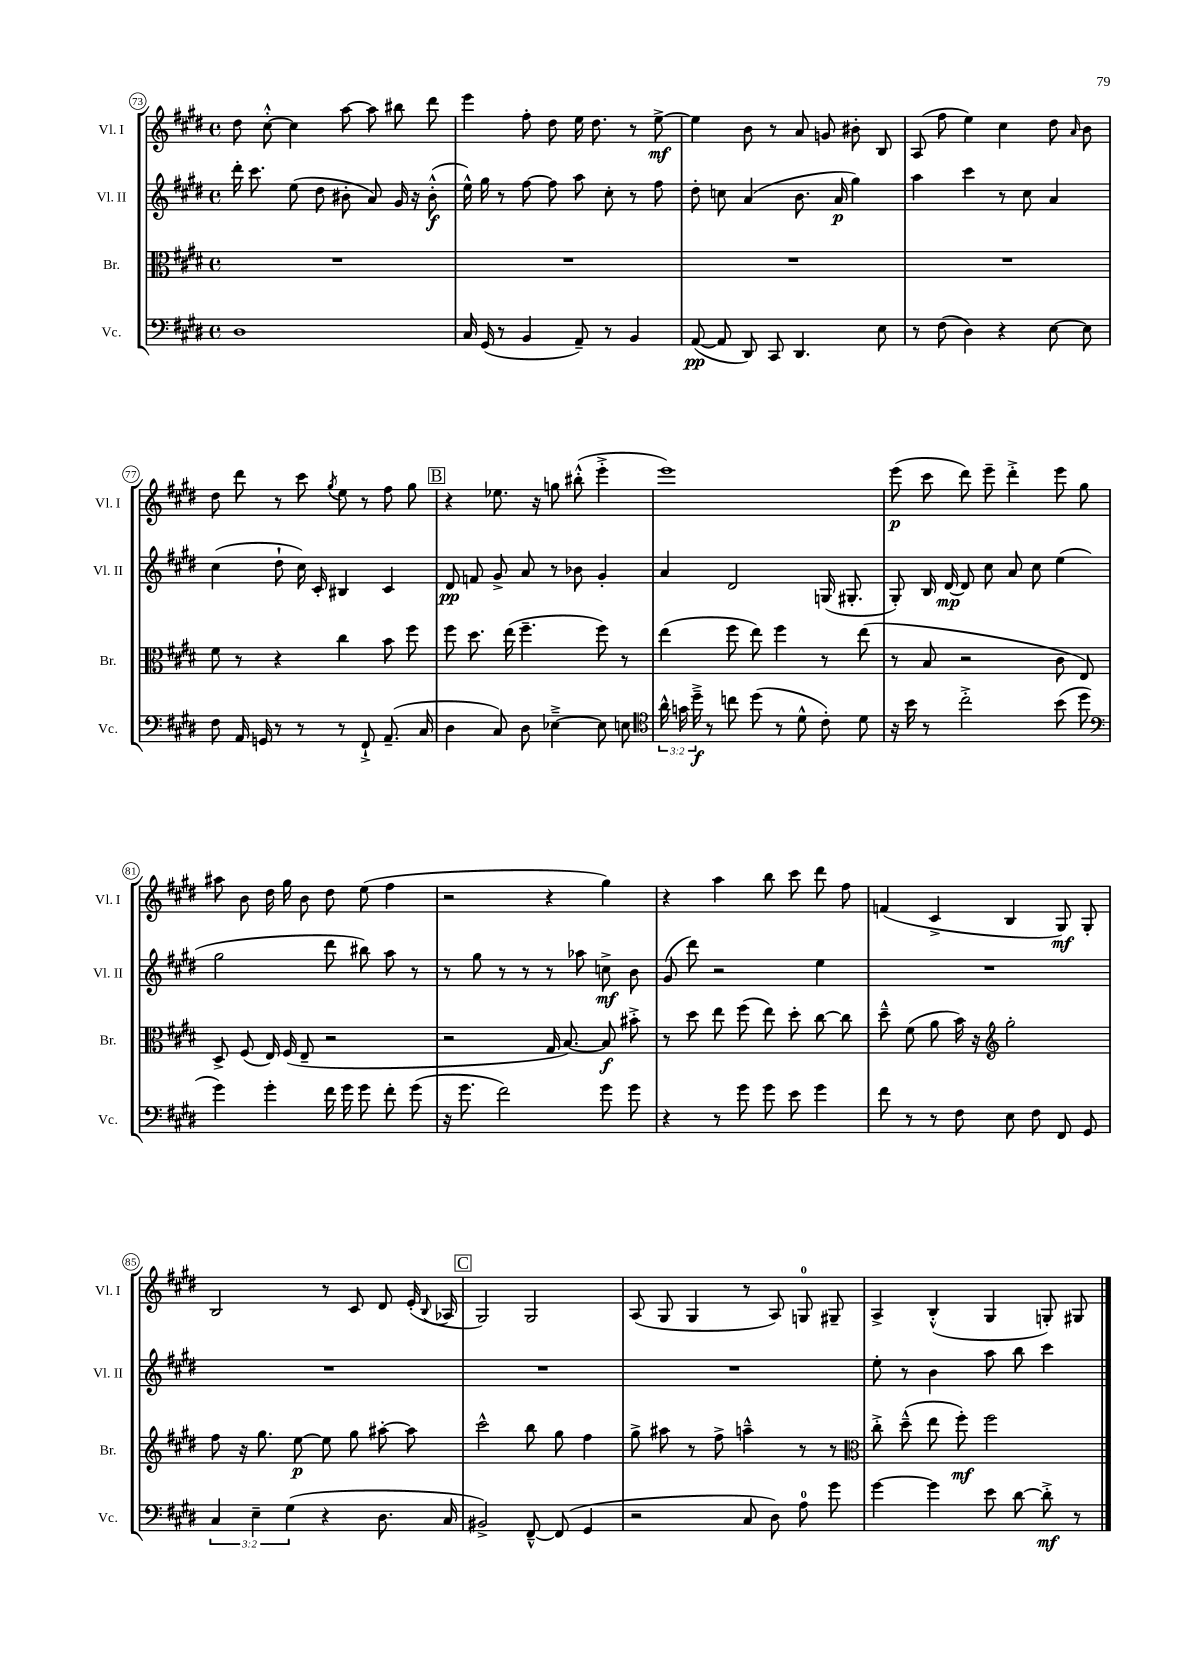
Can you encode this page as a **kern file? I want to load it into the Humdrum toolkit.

**kern	**kern	**kern	**kern
*staff4	*staff3	*staff2	*staff1
*clefF4	*clefC3	*clefG2	*clefG2
*k[f#c#g#d#]	*k[f#c#g#d#]	*k[f#c#g#d#]	*k[f#c#g#d#]
*M4/4	*M4/4	*M4/4	*M4/4
*met(c)	*met(c)	*met(c)	*met(c)
1D#	1r	16ddd#'	8dd#
.	.	8.ccc#	.
.	.	.	[8cc#'^^
.	.	(8ee	4cc#]
.	.	8dd#	.
.	.	8b#'	[8aa
.	.	8a)	8aa]
.	.	16g#	8bb#
.	.	16r	.
.	.	(8b#'^^	8ddd#
=	=	=	=
16C#	1r	16ee^^)	4eee
(16GG#	.	16gg#	.
8r	.	8r	.
4BB	.	[8ff#	8ff#'
.	.	8ff#]	8dd#
8AA~)	.	8aa	16ee
.	.	.	8.dd#
8r	.	8cc#'	.
4BB	.	8r	8r
.	.	8ff#	[8ee^
=	=	=	=
([8AA	1r	8dd#'	4ee]
8AA]	.	8cc	.
8DD#)	.	(4a	8b
8CC#	.	.	8r
4.DD#	.	8.b	8a
.	.	.	8g
.	.	16a	.
.	.	4gg#)	8b#'
8E	.	.	8B
=	=	=	=
8r	1r	4aa	(8A
(8F#	.	.	8ff#
4D#)	.	4ccc#	4ee)
4r	.	8r	4cc#
.	.	8cc#	.
[8E	.	4a	8dd#
.	.	.	16qqa
8E]	.	.	8b
=	=	=	=
8F#	8f#	(4cc#	8dd#
16AA	8r	.	8ddd#
16GG	.	.	.
8r	4r	8dd#`	8r
8r	.	16cc#)	8ccc#
.	.	16c#'	.
.	.	.	8qgg#
8r	4cc#	4B#	8ee
8FF#`^	.	.	8r
(8.AA~	8b	4c#	8ff#
.	8ff#	.	8gg#
16C#	.	.	.
=	=	=	=
4D#	8ff#	8d#	4r
.	8.dd#	8f	.
8C#)	.	8g#^	8.ee-
.	(16ee	.	.
8D#	4.ff#~	8a	.
.	.	.	16r
[4E-~^	.	8r	8gg
.	.	8b-	(8bb#'^^
8E-]	8ff#)	4g#'	4eee'^
8E	8r	.	.
=	=	=	=
*clefC4	*	*	*
24a^^	(4ee	4a	1eee)
24g	.	.	.
24dd#~^	.	.	.
8r	.	.	.
8cc	8ff#	2d#	.
(8dd#	8ee)	.	.
8r	4ff#	.	.
8d#^^	.	.	.
8c#')	8r	(16G	.
.	.	8.G#'	.
8d#	(8ee	.	.
=	=	=	=
16r	8r	8G#')	(8eee
16b	.	.	.
8r	8B	16B	8ccc#
.	.	[16d#	.
2cc#'^	2r	8d#]	8ddd#)
.	.	8cc#	8eee~
.	.	8a	4ddd#'^
.	.	8cc#	.
(8b	8c#	(4ee	8eee
8dd#	8E)	.	8gg#
=	=	=	=
*clefF4	*	*	*
4g#)	8D#^	2gg#	8aa#
.	(8F#	.	8b
4g#'	16E)	.	16dd#
.	(16F#	.	16gg#
.	8E~	.	8b
16f#	2r	8ddd#	8dd#
16g#	.	.	.
8g#	.	8bb#)	(8ee
8f#'	.	8aa	4ff#
(8g#	.	8r	.
=	=	=	=
16r	2r	8r	2r
8.g#	.	.	.
.	.	8gg#	.
2f#)	.	8r	.
.	.	8r	.
.	16G#	8r	4r
.	[8.B)	.	.
.	.	8aa-	.
8g#	8B]	8cc^	4gg#)
8g#	8b#'^	8b	.
=	=	=	=
4r	8r	(8g#	4r
.	8dd#	8ddd#)	.
8r	8ee	2r	4aa
8g#	(8ff#	.	.
8g#	8ee)	.	8bb
8e	8dd#'	.	8ccc#
4g#	[8cc#	4ee	8ddd#
.	8cc#]	.	8ff#
=	=	=	=
8f#	8dd#~^^	1r	(4f
8r	(8f#	.	.
8r	8a	.	4c#^
8F#	16b)	.	.
.	16r	.	.
*	*clefG2	*	*
8E	2gg#'	.	4B
8F#	.	.	.
8FF#	.	.	8G#)
8GG#	.	.	8G#'
=	=	=	=
6C#	8ff#	1r	2B
.	16r	.	.
6E~	.	.	.
.	8.gg#	.	.
(6G#	.	.	.
.	[8ee	.	.
4r	8ee]	.	8r
.	8gg#	.	8c#
8.D#	[8aa#'	.	8d#
.	8aa#]	.	(16e'
.	.	.	8qqB
16C#	.	.	16A-
=	=	=	=
2BB#^)	2ccc#^^	1r	2G#)
[8FF#~^^	8bb	.	2G#
(8FF#]	8gg#	.	.
4GG#	4ff#	.	.
=	=	=	=
2r	8gg#^	1r	(8A
.	8aa#	.	8G#
.	8r	.	4G#
.	8ff#^	.	.
8C#	4aa~^^	.	8r
8D#)	.	.	8A)
8A	8r	.	8G
8g#	8r	.	8G#~
=	=	=	=
*	*clefC3	*	*
[4g#	8cc#'^	8ee'	4A^
.	(8dd#~^^	8r	.
4g#]	8ee	4b	(4B'^^
.	8ff#')	.	.
8e	2ff#	8aa	4G#
[8d#	.	8bb	.
8d#'^]	.	4ccc#	8G')
8r	.	.	8G#
==	==	==	==
*-	*-	*-	*-
